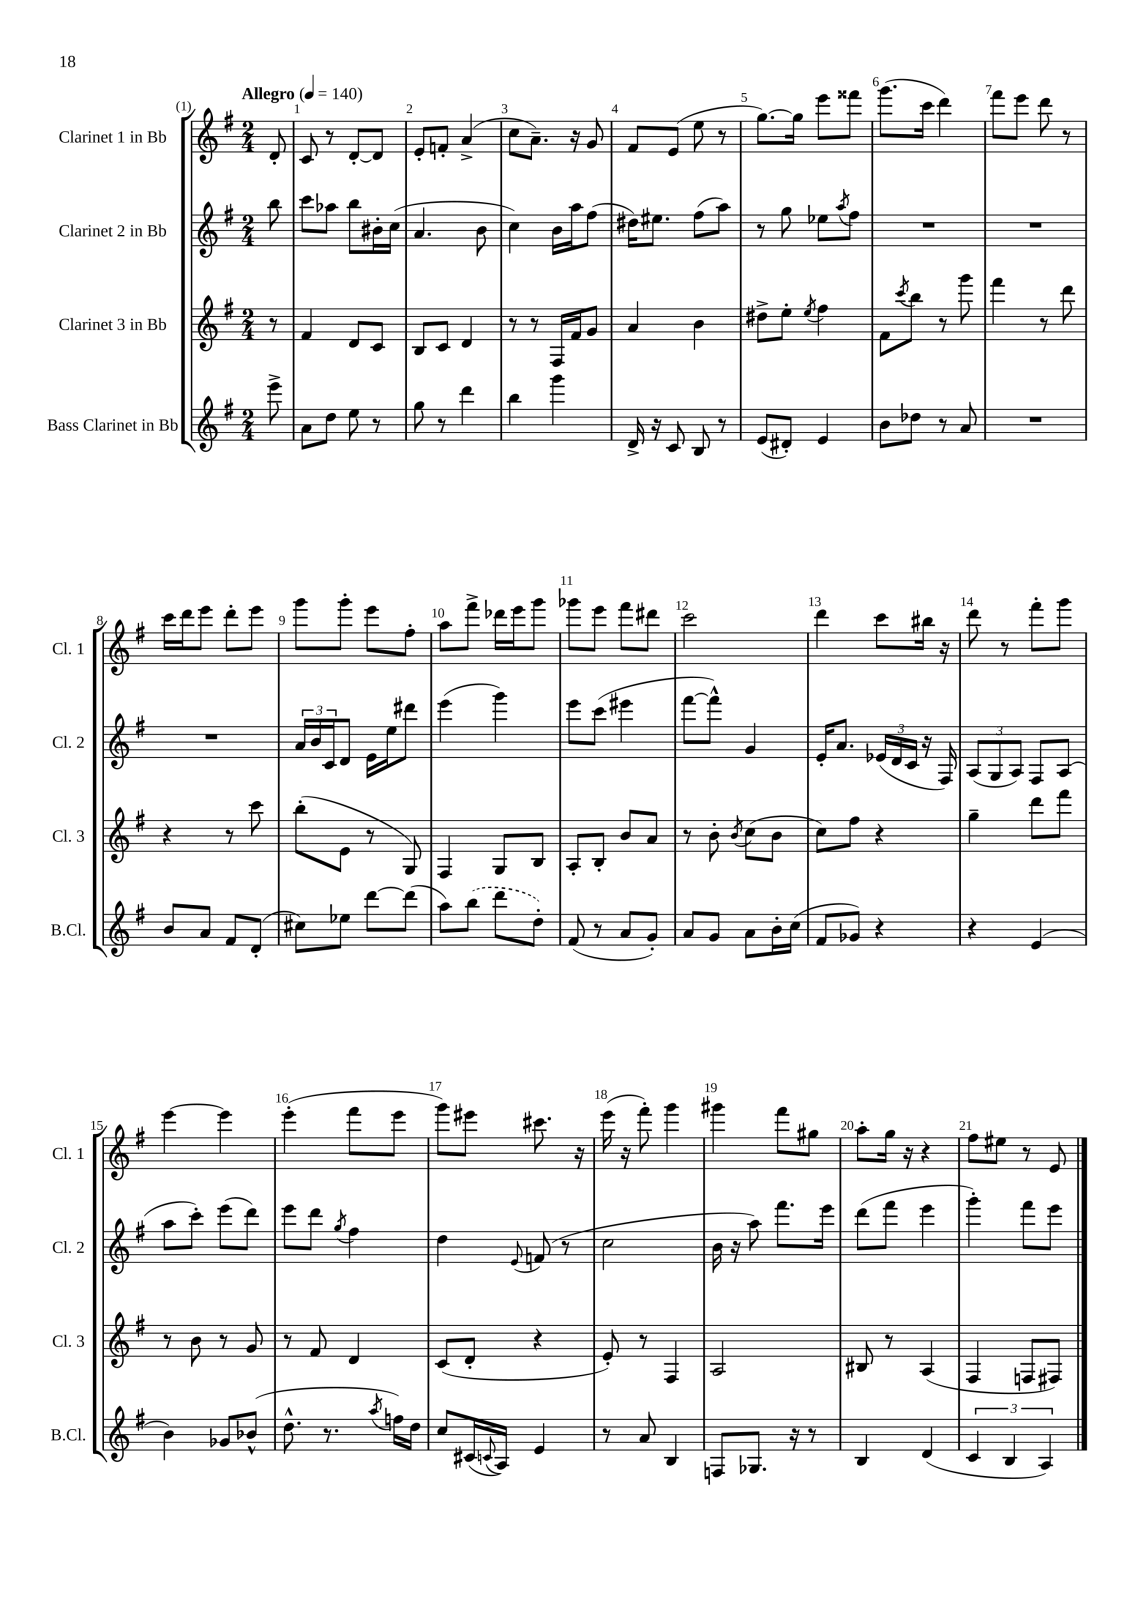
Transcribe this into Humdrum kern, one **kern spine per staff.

**kern	**kern	**kern	**kern
*staff4	*staff3	*staff2	*staff1
*clefG2	*clefG2	*clefG2	*clefG2
*k[f#]	*k[f#]	*k[f#]	*k[f#]
*M2/4	*M2/4	*M2/4	*M2/4
*MM140	*MM140	*MM140	*MM140
8eee^\	8r	8bb\	8d'/
=	=	=	=
8a\L	4f#/	8ccc\L	8c/
8dd\J	.	8aa-\J	8r
8ee\	8d/L	8bb\L	[8d'/L
8r	8c/J	16b#'\L	8d/]J
.	.	(16cc\JJ	.
=	=	=	=
8gg\	8B/L	4.a/	8e'/L
8r	8c/J	.	8f'/J
4ddd\	4d/	.	(4a^/
.	.	8b\	.
=	=	=	=
4bb\	8r	4cc\)	8cc\L
.	8r	.	8.a~\J)
4ggg\	16F#/LL	16b\LL	.
.	16f#/J	16aa\J	16r
.	8g/J	(8ff#\J	8g/
=	=	=	=
16d^/	4a/	16dd#\LK)	8f#/L
16r	.	8.ee#\J	.
8c/	.	.	(8e/J
8B/	4b\	(8ff#\L	8ee\
8r	.	8aa\J)	8r
=	=	=	=
(8e/L	8dd#^\L	8r	[8.gg\L)
8d#'/J)	8ee'\J	8gg\	.
.	.	.	16gg\]Jk
.	8qee/	.	.
4e/	4ff#\	8ee-\L	8eee\L
.	.	8qaa/	.
.	.	8ff#\J	8fff##\J
=	=	=	=
8b\L	8f#\L	2r	(8.ggg\L
.	8qccc/	.	.
8dd-\J	8bb\J	.	.
.	.	.	16ccc\Jk
8r	8r	.	4ddd\)
8a/	8ggg\	.	.
=	=	=	=
2r	4fff#\	2r	8fff#\L
.	.	.	8eee\J
.	8r	.	8ddd\
.	8ddd\	.	8r
=	=	=	=
8b/L	4r	2r	16ccc\LL
.	.	.	16ddd\J
8a/J	.	.	8eee\J
8f#/L	8r	.	8ddd'\L
(8d'/J	8ccc\	.	8eee\J
=	=	=	=
8cc#\L)	(8bb'\L	24a/LL	8ggg\L
.	.	24b/	.
.	.	24c/J	.
8ee-\J	8e\J	8d/J	8ggg'\J
[8ddd\L	8r	16e\LL	8eee\L
.	.	16ee\J	.
(8ddd\]J	8G/)	8ddd#\J	8ff#'\J
=	=	=	=
8aa\L)	4F#/	(4eee\	8aa\L
(8bb\J	.	.	8fff#^\J
8ddd\L	8G/L	4ggg\)	16ddd-\LL
.	.	.	16eee\J
8dd'\J)	8B/J	.	8ggg\J
=	=	=	=
(8f#/	8A'/L	8eee\L	8ggg-\L
8r	8B'/J	(8ccc\J	8eee\J
8a/L	8b/L	4eee#\	8fff#\L
8g'/J)	8a/J	.	8ddd#\J
=	=	=	=
8a/L	8r	[8fff#\L	2ccc\
8g/J	8b'\	8fff#^^\]J)	.
.	8qb/	.	.
8a\L	(8cc\L	4g/	.
16b'\L	8b\J	.	.
(16cc\JJ	.	.	.
=	=	=	=
8f#/L	8cc\L)	16e'/LK	4ddd\
.	.	8.a/J	.
8g-/J)	8ff#\J	.	.
4r	4r	(24e-/LL	8ccc\L
.	.	24d/	.
.	.	24c/JJ	.
.	.	16r	16bb#\Jk
.	.	16F#/)	16r
=	=	=	=
4r	4gg~\	(12A/L	8ddd\
.	.	12G/	.
.	.	.	8r
.	.	12A/J)	.
(4e/	8ddd\L	8F#/L	8fff#'\L
.	8fff#\J	(8A/J	8ggg\J
=	=	=	=
4b\)	8r	8aa\L	[4eee\
.	8b\	8ccc'\J)	.
8g-/L	8r	(8eee\L	4eee\]
(8b-^^/J	8g/	8ddd\J)	.
=	=	=	=
8.dd^^\	8r	8eee\L	(4eee'\
.	8f#/	8ddd\J	.
8.r	.	.	.
.	.	8qgg/	.
.	4d/	4ff#\	8fff#\L
8qaa/	.	.	.
16ff\LL)	.	.	8eee\J
16dd\JJ	.	.	.
=	=	=	=
8cc/L	(8c/L	4dd\	8ggg\L)
(16c#/L	8d'/J	.	8eee#\J
8qqc/	.	.	.
16A/JJ)	.	.	.
.	.	8qqe/	.
4e/	4r	(8f/	8.ccc#\
.	.	8r	.
.	.	.	16r
=	=	=	=
8r	8e'/)	2cc\	(16eee\
.	.	.	16r
8a/	8r	.	8fff#'\)
4B/	4F#/	.	4ggg\
=	=	=	=
8F/L	2A/	16b\	4ggg#\
.	.	16r	.
8.G-/J	.	8aa\)	.
.	.	8.fff#\L	8fff#\L
16r	.	.	.
8r	.	.	8gg#\J
.	.	16eee\Jk	.
=	=	=	=
4B/	8B#/	(8ddd\L	8aa'\L
.	8r	8fff#\J	16gg\Jk
.	.	.	16r
(4d/	(4A/	4eee\	4r
=	=	=	=
6c/	4F#/	4ggg'\)	8ff#\L
.	.	.	8ee#\J
6B/	.	.	.
.	8F/L	8fff#\L	8r
6A/)	.	.	.
.	8F#/J)	8eee\J	8e/
==	==	==	==
*-	*-	*-	*-
